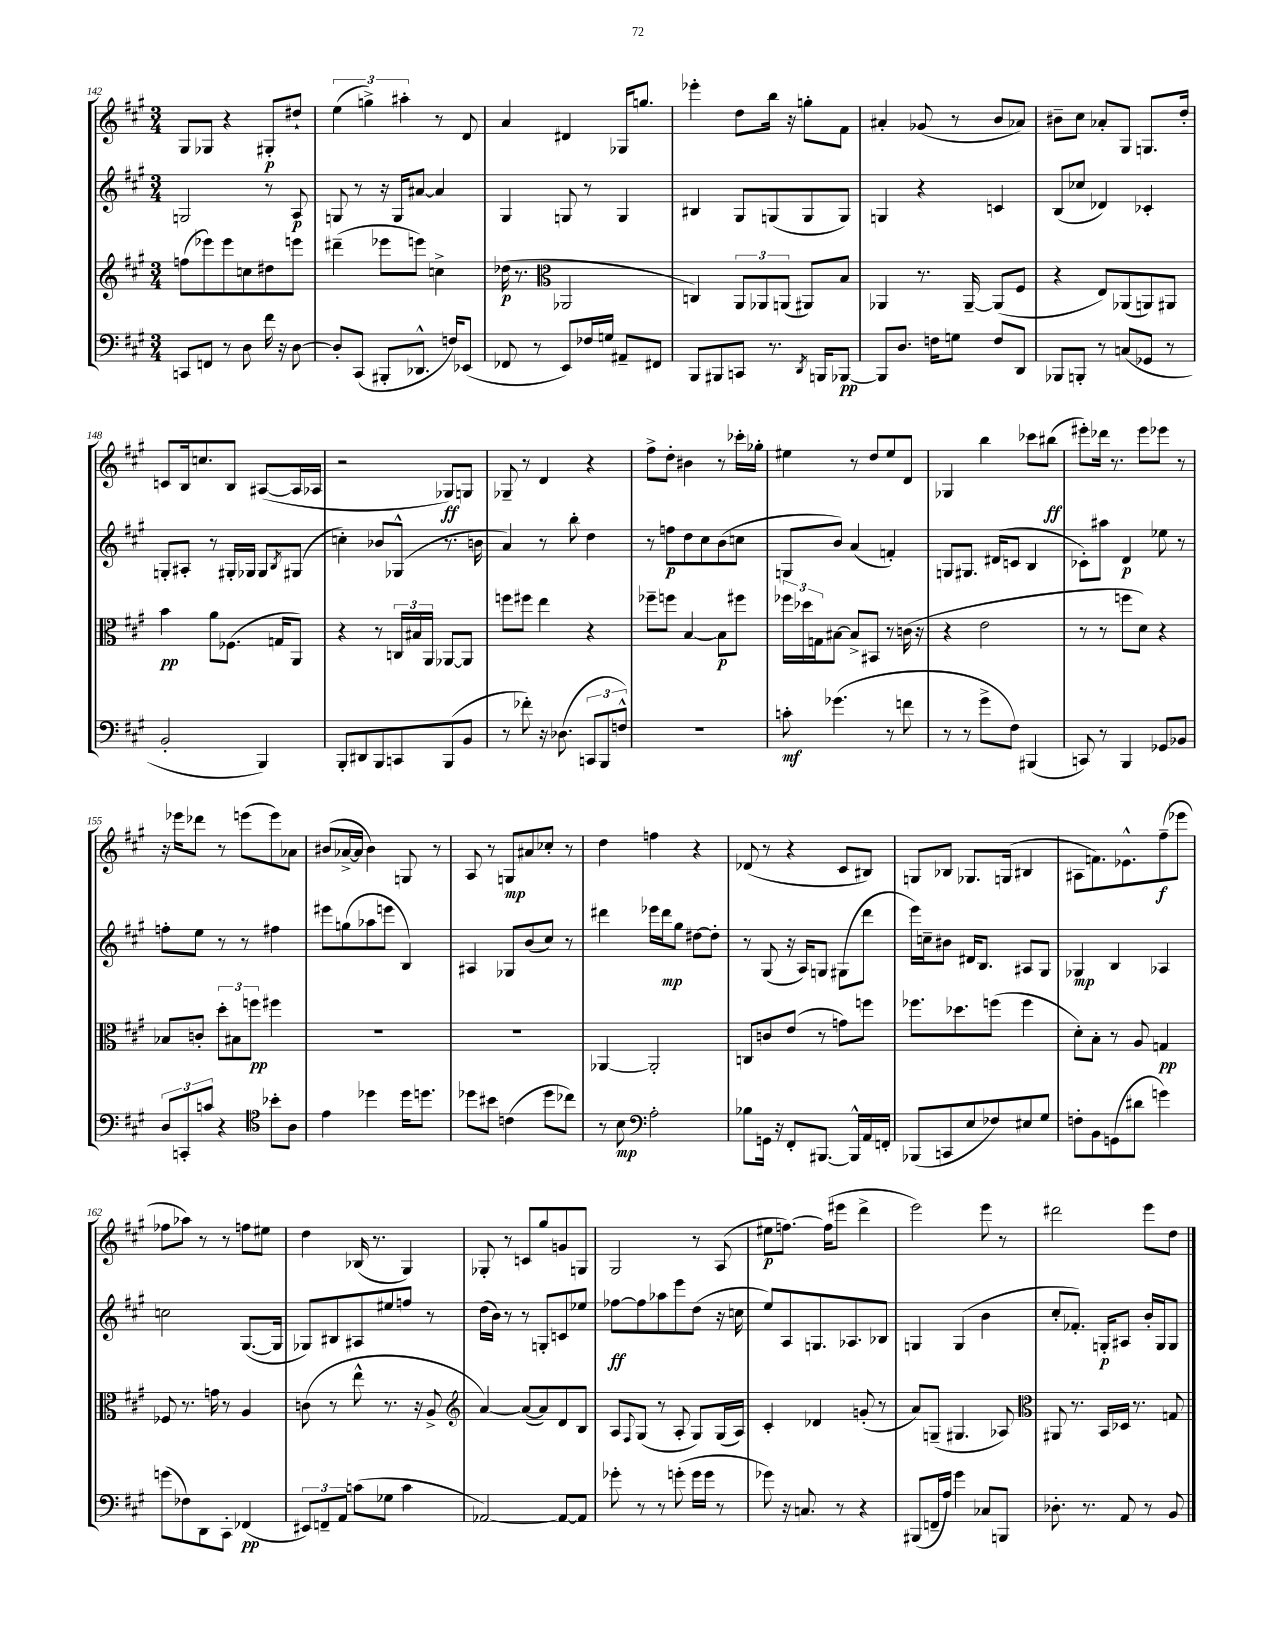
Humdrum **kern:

**kern	**dynam	**kern	**dynam	**kern	**dynam	**kern	**dynam
*part4	*part4	*part3	*part3	*part2	*part2	*part1	*part1
*staff4	*staff4	*staff3	*staff3	*staff2	*staff2	*staff1	*staff1
*clefF4	*	*clefG2	*	*clefG2	*	*clefG2	*
*k[f#c#g#]	*	*k[f#c#g#]	*	*k[f#c#g#]	*	*k[f#c#g#]	*
*M3/4	*	*M3/4	*	*M3/4	*	*M3/4	*
=142	=142	=142	=142	=142	=142	=142	=142
8CCn/L	.	(8ffn\L	.	2Gn/	.	8G#/L	.
8FFn/J	.	8eee-X\)	.	.	.	8G-X/J	.
8r	.	8eee-\	.	.	.	4r	.
8D\	.	8ccn\	.	.	.	.	.
16f#\	.	8dd#X\	.	8r	.	8G#X'/L	p
16r	.	.	.	.	.	.	.
[8D\	.	8eeen\J	.	8A/	p	8dd#X`/J	.
=143	=143	=143	=143	=143	=143	=143	=143
8D'/L]	.	(4ddd#X~\	.	8Gn/	.	(6ee\	.
(8CC#/J	.	.	.	8r	.	.	.
.	.	.	.	.	.	6ggn^\)	.
8BBB#X'/L	.	8eee-X\L	.	16r	.	.	.
.	.	.	.	16G/KL	.	.	.
.	.	.	.	.	.	6aa#X'\	.
8.DD-X^^/J	.	8eeen\J)	.	[8a#X/J	.	.	.
.	.	4ccn^\	.	4a#/]	.	8r	.
16Fn/KL)	.	.	.	.	.	.	.
(8EE-X/J	.	.	.	.	.	8d/	.
=144	=144	=144	=144	=144	=144	=144	=144
8FF-X/	.	(16dd-X\	p	4G#/	.	4a/	.
.	.	8.r	.	.	.	.	.
8r	.	.	.	.	.	.	.
*	*	*clefC3	*	*	*	*	*
8EE/L)	.	2AA-X/	.	8Gn/	.	4d#X/	.
16F-X/L	.	.	.	8r	.	.	.
16Gn/JJ	.	.	.	.	.	.	.
8AA#X~/L	.	.	.	4G/	.	16G-X/KL	.
.	.	.	.	.	.	8.ggn/J	.
8FF#X/J	.	.	.	.	.	.	.
=145	=145	=145	=145	=145	=145	=145	=145
8BBB/L	.	4Cn/)	.	4B#X/	.	4eee-X'\	.
8BBB#X/	.	.	.	.	.	.	.
8CCn/J	.	12AA/L	.	8G#/L	.	8dd\L	.
.	.	12AA-X/	.	.	.	.	.
8.r	.	.	.	(8Gn/	.	16bb\Jk	.
.	.	(12AAn/J	.	.	.	.	.
.	.	.	.	.	.	16r	.
.	.	8AA#X/L)	.	8G/	.	8ggn'\L	.
8qDD/	.	.	.	.	.	.	.
16BBBn/KL	.	.	.	.	.	.	.
[8BBB-X/J	pp	8B/J	.	8G/J)	.	8f#\J	.
=146	=146	=146	=146	=146	=146	=146	=146
8BBB-/L]	.	4AA-X/	.	4Gn/	.	4a#X'/	.
8.D/J	.	.	.	.	.	.	.
.	.	8.r	.	4r	.	(8g-X/	.
16Fn\KL	.	.	.	.	.	.	.
8Gn\J	.	.	.	.	.	8r	.
.	.	[16AA-~/	.	.	.	.	.
8F/L	.	(8AA-/L]	.	4cn/	.	8b/L	.
8DD/J	.	8F#/J	.	.	.	8a-X/J)	.
=147	=147	=147	=147	=147	=147	=147	=147
8BBB-X/L	.	4r	.	(8B/L	.	8b#X~\L	.
8BBBn'/J	.	.	.	8cc-X/J	.	8cc#\J	.
8r	.	8E/L)	.	4d-X/)	.	8a-X'/L	.
(8Cn/L	.	(8AA-X/	.	.	.	8G#/J	.
8GG-X/J	.	8AAn/)	.	4c-X'/	.	8.Gn/L	.
8r	.	8AA#X/J	.	.	.	.	.
.	.	.	.	.	.	16dd'/Jk	.
!!LO:LB:g=z
=148	=148	=148	=148	=148	=148	=148	=148
2BB'/	.	4b\	pp	8Gn'/L	.	8cn/L	.
.	.	.	.	8A#X'/J	.	16B/k	.
.	.	.	.	.	.	8.ccn/	.
.	.	8a\L	.	8r	.	.	.
.	.	(8.F-X\J	.	16G#X'/LL	.	8B/J	.
.	.	.	.	16G-X/JJ	.	.	.
4BBB/)	.	.	.	8G-/L	.	([8A#X/L	.
.	.	16Gn/KL	.	.	.	.	.
.	.	.	.	8qB/	.	.	.
.	.	8AA/J)	.	(8G#X/J	.	16A#/L]	.
.	.	.	.	.	.	16A-X/JJ	.
=149	=149	=149	=149	=149	=149	=149	=149
8BBB'/L	.	4r	.	4ccn'\)	.	2r	.
8DD#X/	.	.	.	.	.	.	.
8BBB/	.	8r	.	8b-X/L	.	.	.
8CCn/	.	24Cn/LL	.	(8G-X^^/J	.	.	.
.	.	24B#X/	.	.	.	.	.
.	.	24AA/JJ	.	.	.	.	.
(8BBB/	.	[8AA-X/L	.	8.r	.	8G-X/L)	ff
8BB/J	.	8AA-/J]	.	.	.	8Gn/J	.
.	.	.	.	16bn\	.	.	.
=150	=150	=150	=150	=150	=150	=150	=150
8r	.	8ffn\L	.	4a/)	.	8G-X~/	.
8f-X'\)	.	8ff#X\J	.	.	.	8r	.
16r	.	4ee\	.	8r	.	4d/	.
(8.D-X\	.	.	.	.	.	.	.
.	.	.	.	8bb'\	.	.	.
12CCn/L	.	4r	.	4dd\	.	4r	.
12BBB/	.	.	.	.	.	.	.
12Fn^^/J)	.	.	.	.	.	.	.
=151	=151	=151	=151	=151	=151	=151	=151
2.r	.	8ff-X~\L	.	8r	.	8ff#^\L	.
.	.	8ffn\J	.	8ffn\L	p	8dd'\J	.
.	.	[4B/	.	8dd\	.	4b#X\	.
.	.	.	.	8cc#\	.	.	.
.	.	8B\L]	p	(8b\	.	8r	.
.	.	8ff#X\J	.	8ccn\J	.	16ccc-X'\LL	.
.	.	.	.	.	.	16gg-X'\JJ	.
=152	=152	=152	=152	=152	=152	=152	=152
8cn'\	mf	24ff-X\LL	.	8Gn/L	.	4ee#X\	.
.	.	24dd-X\	.	.	.	.	.
.	.	24Gn\J	.	.	.	.	.
(4.g-X\	.	[8B#X\J	.	8b/J)	.	.	.
.	.	8B#^/L]	.	(4a/	.	8r	.
.	.	8BB#X/J	.	.	.	8dd/L	.
8r	.	8r	.	4fn'/)	.	8ee#/	.
8fn\	.	(16cn\	.	.	.	8d/J	.
.	.	16r	.	.	.	.	.
=153	=153	=153	=153	=153	=153	=153	=153
8r	.	4r	.	8Gn/L	.	4G-X/	.
8r	.	.	.	8.G#X/J	.	.	.
8g#^\L	.	2e\	.	.	.	4bb\	.
.	.	.	.	(16d#X/KL	.	.	.
8F#\J)	.	.	.	8cn/J	.	.	.
(4BBB#X/	.	.	.	4B/	.	8ccc-X\L	.
.	.	.	.	.	.	(8bb#X\J	ff
=154	=154	=154	=154	=154	=154	=154	=154
8CCn/)	.	8r	.	8c-X'\L)	.	8eee#X'\L)	.
8r	.	8r	.	8aa#X\J	.	16ddd-X\Jk	.
.	.	.	.	.	.	8.r	.
4BBB/	.	8ffn\L	.	4d/	p	.	.
.	.	8d\J)	.	.	.	8eee#\L	.
8GG-X/L	.	4r	.	8ee-X\	.	8eee-X\J	.
8BB-X/J	.	.	.	8r	.	8r	.
!!LO:LB:g=z
=155	=155	=155	=155	=155	=155	=155	=155
12D/L	.	8B-X/L	.	8ffn'\L	.	16r	.
.	.	.	.	.	.	16eee-X\KL	.
12CCn'/	.	.	.	.	.	.	.
.	.	8cn'/J	.	8ee\J	.	8ddd-X\J	.
12cn/J	.	.	.	.	.	.	.
4r	.	12dd'\L	.	8r	.	8r	.
.	.	12B#X\	.	.	.	.	.
.	.	.	.	8r	.	(8eeen\L	.
.	.	12ffn\J	pp	.	.	.	.
*clefC4	*	*	*	*	*	*	*
8b-X'\L	.	4ff#X\	.	4ff#X\	.	8eee\)	.
8A\J	.	.	.	.	.	8a-X\J	.
=156	=156	=156	=156	=156	=156	=156	=156
4e\	.	2.r	.	8eee#X\L	.	(8b#X/L	.
.	.	.	.	(8ggn\	.	[16a-X^/L	.
.	.	.	.	.	.	16a-/JJ]	.
4dd-X\	.	.	.	8aa-X\	.	4b#\)	.
.	.	.	.	8eeen\J	.	.	.
16dd-\KL	.	.	.	4B/)	.	8Gn/	.
8.ddn\J	.	.	.	.	.	.	.
.	.	.	.	.	.	8r	.
=157	=157	=157	=157	=157	=157	=157	=157
8dd-X\L	.	2.r	.	4A#X/	.	8A/	.
8b#X\J	.	.	.	.	.	8r	.
(4cn\	.	.	.	8G-X/L	.	8Gn/L	mp
.	.	.	.	(8b/	.	8a#X/	.
8dd-\L	.	.	.	8cc#/J)	.	8cc-X'/J	.
8cc-X\J)	.	.	.	8r	.	8r	.
=158	=158	=158	=158	=158	=158	=158	=158
8r	.	[4AA-X/	.	4ddd#X\	.	4dd\	.
8B\	mp	.	.	.	.	.	.
*clefF4	*	*	*	*	*	*	*
2A'\	.	2AA-'/]	.	16eee-X\LL	.	4ffn\	.
.	.	.	.	16ddd#\J	mp	.	.
.	.	.	.	8gg#\J	.	.	.
.	.	.	.	[8dd#X\L	.	4r	.
.	.	.	.	8dd#'\J]	.	.	.
=159	=159	=159	=159	=159	=159	=159	=159
8B-X\L	.	8Cn/L	.	8r	.	(8d-X/	.
16GGn\Jk	.	8cn/	.	(8G#/	.	8r	.
16r	.	.	.	.	.	.	.
8FF#'/L	.	(8e/J	.	16r	.	4r	.
.	.	.	.	16A/KL)	.	.	.
[8.BBB#X/J	.	8r	.	8Gn/J	.	.	.
.	.	8gn\L)	.	(8G#X\L	.	8c#/L	.
16BBB#^^/LL]	.	.	.	.	.	.	.
16AA/	.	8ffn\J	.	8ddd\J	.	8B#X/J)	.
16FFn'/JJ	.	.	.	.	.	.	.
=160	=160	=160	=160	=160	=160	=160	=160
(8BBB-X/L	.	8.ff-X\L	.	16eee\LL)	.	8Gn/L	.
.	.	.	.	16ccn~\J	.	.	.
8CCn/	.	.	.	8b#X\J	.	8B-X/J	.
.	.	8.dd-X\	.	.	.	.	.
8E/	.	.	.	16d#X/KL	.	8.G-X/L	.
.	.	.	.	8.B/J	.	.	.
8F-X/)	.	(8ffn\J	.	.	.	.	.
.	.	.	.	.	.	(16Gn/Jk	.
8E#X/	.	4ff\	.	8A#X/L	.	4B#X/	.
8G#/J	.	.	.	8G#/J	.	.	.
=161	=161	=161	=161	=161	=161	=161	=161
8Fn'\L	.	8d'\L)	.	4G-X/	mp	8A#X\L	.
8BB\	.	8B'\J	.	.	.	8.fn\)	.
(8GGn\	.	8r	.	4B/	.	.	.
.	.	.	.	.	.	8.e-X^^\	.
8d#X\J	.	8A/	.	.	.	.	.
4gn\)	.	4Gn/	pp	4A-X/	.	(8ff#~\	f
.	.	.	.	.	.	8eee-X\J	.
!!LO:LB:g=z
=162	=162	=162	=162	=162	=162	=162	=162
(8gn\L	.	8F-X/	.	2ccn\	.	8ff-X\L	.
8F-X\)	.	8.r	.	.	.	8aa-X\J)	.
8DD\	.	.	.	.	.	8r	.
.	.	16gn\	.	.	.	.	.
8CC#'\J	.	8r	.	.	.	8r	.
(4FF-X/	pp	4A/	.	([8.G#/L	.	8ffn\L	.
.	.	.	.	.	.	8ee#X\J	.
.	.	.	.	16G#/Jk]	.	.	.
=163	=163	=163	=163	=163	=163	=163	=163
12EE#X/L)	.	(8cn\	.	8G-X/L)	.	4dd\	.
12FFn~/	.	.	.	.	.	.	.
.	.	8r	.	8B#X/	.	.	.
12AA/J	.	.	.	.	.	.	.
(8cn\L	.	8ee^^\	.	8A#X/	.	(16B-X/	.
.	.	.	.	.	.	8.r	.
8G-X\J	.	8.r	.	8ee#X/	.	.	.
4c\	.	.	.	8ffn/J	.	4G#/)	.
.	.	16r	.	.	.	.	.
.	.	8A^/	.	8r	.	.	.
=164	=164	=164	=164	=164	=164	=164	=164
*	*	*clefG2	*	*	*	*	*
[2AA-X/)	.	[4a/)	.	(16dd\LL	.	8G-X'/	.
.	.	.	.	16b\JJ)	.	.	.
.	.	.	.	8r	.	8r	.
.	.	(8a/L_	.	8r	.	8cn/L	.
.	.	8a/])	.	8Gn'/L	.	8gg#/	.
8AA-/L_	.	8d/	.	8cn/	.	8gn/	.
8AA-/J]	.	8B/J	.	8ee-X/J	.	8Gn/J	.
=165	=165	=165	=165	=165	=165	=165	=165
8g-X'\	.	8A/L	.	[8ff-X\L	ff	2G#/	.
.	.	8qqF#/	.	.	.	.	.
8r	.	(8G#/J	.	8ff-\]	.	.	.
8r	.	8r	.	8aa-X\	.	.	.
(8gn'\	.	8A'/	.	8eee\	.	.	.
16g\LL	.	8G#/L)	.	(8dd\J	.	8r	.
16g\JJ	.	.	.	.	.	.	.
8r	.	(16G#/L	.	16r	.	(8A/	.
.	.	16A/JJ)	.	16ccn\	.	.	.
=166	=166	=166	=166	=166	=166	=166	=166
8g-X\)	.	4c#'/	.	8ee/L)	.	8ee#X\L	p
16r	.	.	.	8A/	.	[8.ffn\J)	.
8.Cn/	.	.	.	.	.	.	.
.	.	4d-X/	.	8.Gn/	.	.	.
.	.	.	.	.	.	(16ff\KL]	.
8r	.	.	.	.	.	8eee#X\J	.
.	.	.	.	8.A-X/	.	.	.
4r	.	(8gn'/	.	.	.	4ddd^\	.
.	.	8r	.	8B-X/J	.	.	.
=167	=167	=167	=167	=167	=167	=167	=167
(8BBB#X/L	.	8a/L)	.	4Gn/	.	2eee\)	.
16FFn~/L	.	(8Gn~/J	.	.	.	.	.
16A/JJ)	.	.	.	.	.	.	.
4g#\	.	4.G#X/	.	(4G/	.	.	.
8C-X/L	.	.	.	4b\	.	8eee\	.
8BBBn/J	.	8A-X/)	.	.	.	8r	.
=168	=168	=168	=168	=168	=168	=168	=168
*	*	*clefC3	*	*	*	*	*
8.D-X'\	.	8AA#X/	.	8cc#'/L	.	2ddd#X\	.
.	.	8.r	.	8.f-X'/J)	.	.	.
8.r	.	.	.	.	.	.	.
.	.	16BB/LL	.	16Gn'/KL	p	.	.
8AA/	.	16D-X/JJ	.	8A#X/J	.	.	.
.	.	8.r	.	.	.	.	.
8r	.	.	.	16b'/LL	.	8eee\L	.
.	.	.	.	16G/J	.	.	.
8BB/	.	8Gn/	.	8G/J	.	8dd\J	.
==	==	==	==	==	==	==	==
*-	*-	*-	*-	*-	*-	*-	*-
